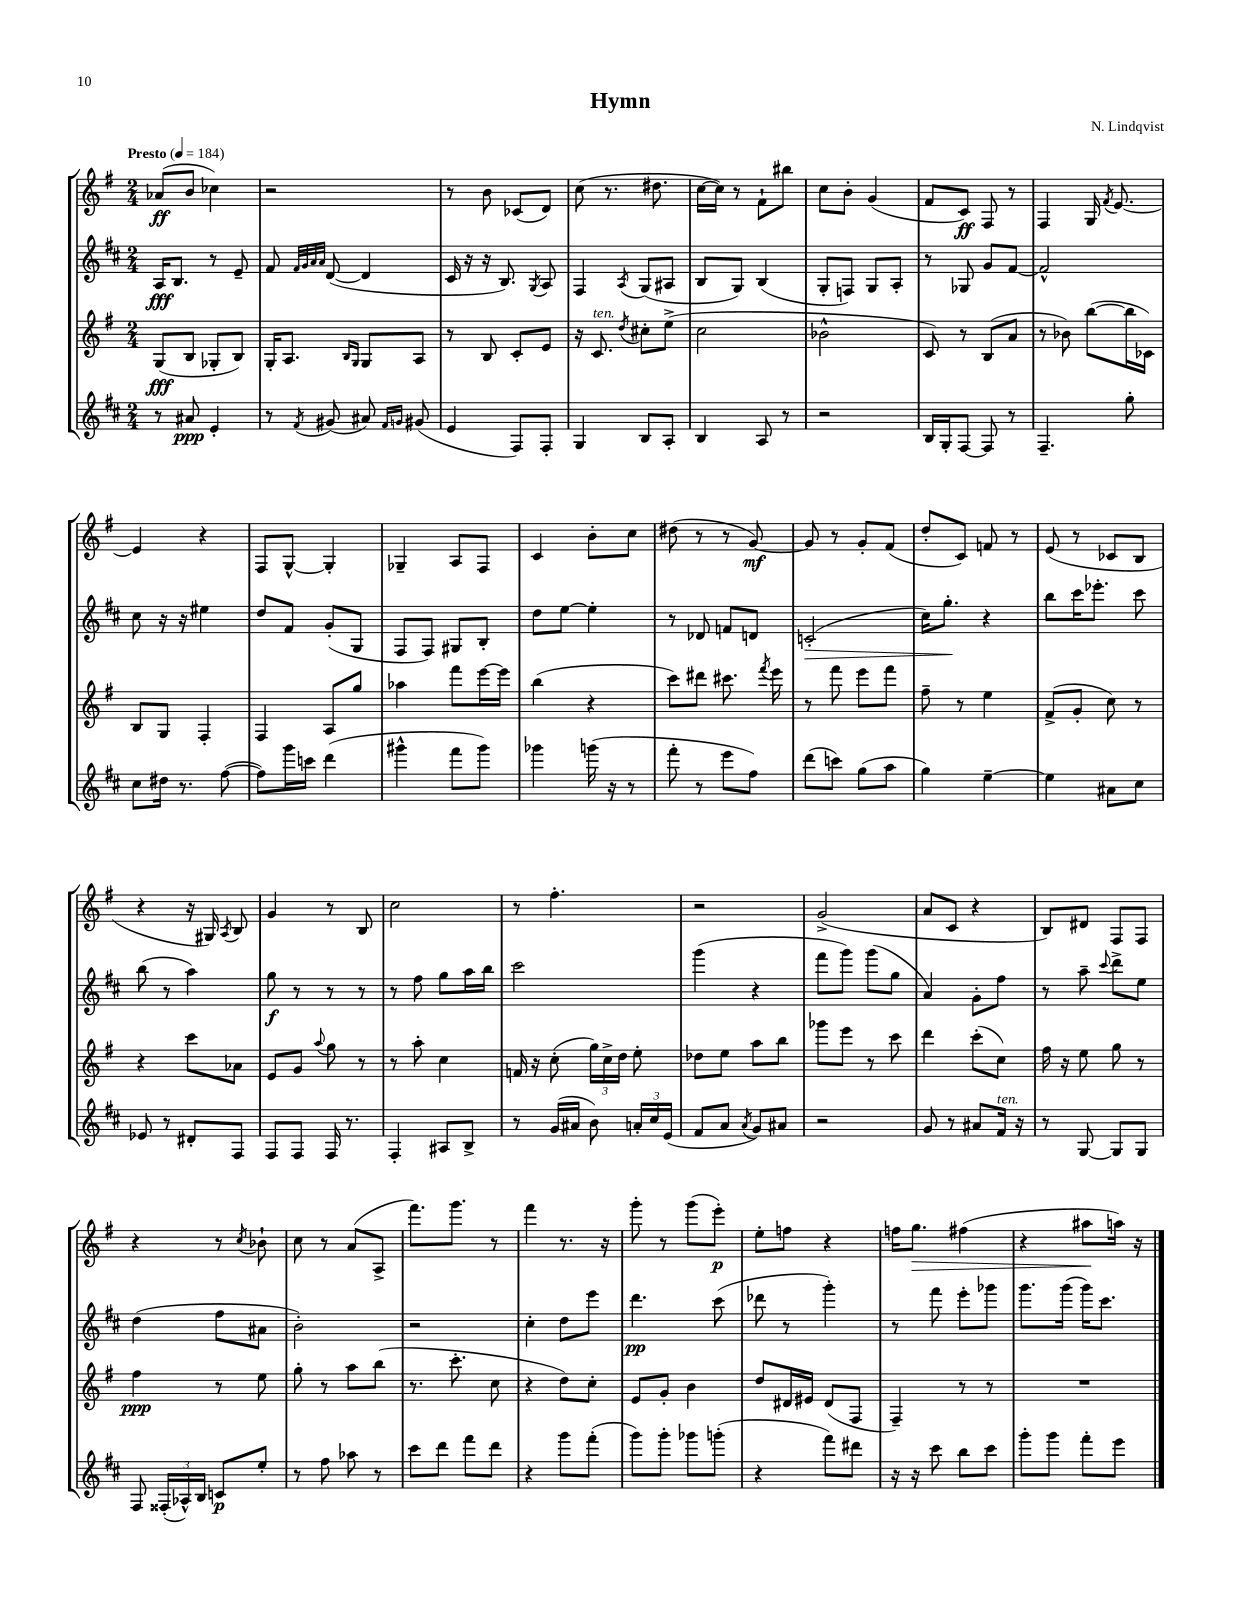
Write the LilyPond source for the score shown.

\header { title = "Hymn" composer = "N. Lindqvist" }
<<
\new StaffGroup <<
\new Staff = "s0" {
    \clef treble \key g \major \numericTimeSignature \time 2/4 \tempo "Presto" 4 = 184
    \autoBeamOff aes'8[\ff( b'8] ces''4) |
    r2 |
    r8 b'8 ces'8[( d'8]) |
    c''8( r8. dis''8. |
    c''16[~ c''16]) r8 fis'8[-! bis''8] |
    c''8[ b'8]-. g'4( |
    fis'8[ c'8]\ff) fis8 r8 |
    fis4 g16 \acciaccatura { fis'8 } e'8.~ |
    e'4 r4 |
    fis8[ g8]~-^ g4-. |
    ges4-- a8[ fis8] |
    c'4 b'8[-. c''8] |
    dis''8( r8 r8 g'8~\mf) |
    g'8 r8 g'8[-. fis'8]( |
    d''8[-. c'8]) f'8 r8 |
    e'8( r8 ces'8[ b8] |
    r4 r16 gis16) \acciaccatura { a8 } b8 |
    g'4 r8 b8 |
    c''2 |
    r8 fis''4.-. |
    r2 |
    g'2->( |
    a'8[ c'8] r4 |
    b8[) dis'8] fis8[ fis8] |
    r4 r8 \acciaccatura { c''8 } bes'8-! |
    c''8 r8 a'8[( a8]-> |
    fis'''8.[) g'''8.] r8 |
    fis'''4 r8. r16 |
    g'''8-. r8 g'''8[( e'''8]-.\p) |
    e''8[-. f''8] r4 |
    f''16[ g''8.]\> fis''4( |
    r4 ais''8[\! a''16]) r16 \bar "|." |
}
\new Staff = "s1" {
    \clef treble \key d \major \numericTimeSignature \time 2/4
    \autoBeamOff a16[\fff b8.] r8 e'8-- |
    fis'8 \grace { fis'32[ g'32 a'32 a'32] } d'8~( d'4 |
    cis'16 r16 r16 b8.) \acciaccatura { g8 } a8 |
    fis4 \acciaccatura { a8 } g8[( ais8] |
    b8[ g8]) b4( |
    g8[-. f8]) g8[ a8]-. |
    r8 ges8 g'8[ fis'8]~ |
    fis'2-^ |
    cis''8 r16 r16 eis''4 |
    d''8[ fis'8] g'8[-.( g8] |
    fis8[ fis8]) gis8[ b8]-. |
    d''8[ e''8]~ e''4-. |
    r8 des'8 f'8[ d'8] |
    c'2-.\>( |
    cis''16[) g''8.]-.\! r4 |
    b''8[ cis'''16 ees'''8.]-. cis'''8 |
    b''8( r8 a''4) |
    g''8\f r8 r8 r8 |
    r8 fis''8 g''8[ a''16 b''16] |
    cis'''2 |
    g'''4( r4 |
    fis'''8[ g'''8]) g'''8[( g''8] |
    a'4) g'8[-. fis''8] |
    r8 a''8-- \appoggiatura { cis'''8 } d'''8[-> e''8] |
    d''4( fis''8[ ais'8] |
    b'2-.) |
    r2 |
    cis''4-. d''8[ e'''8] |
    d'''4.\pp cis'''8( |
    des'''8 r8 g'''4-.) |
    r8 fis'''8 e'''8[-. ges'''8] |
    g'''8.[ g'''16]( g'''16[) cis'''8.] \bar "|." |
}
\new Staff = "s2" {
    \clef treble \key g \major \numericTimeSignature \time 2/4
    \autoBeamOff g8[\fff( b8] ges8[-. b8]) |
    g16[-. a8.] \grace { b16[ g16] } g8[ a8] |
    r8 b8 c'8[-. e'8] |
    r16 c'8.^\markup { \italic "ten." } \acciaccatura { d''8 } cis''8[-. e''8]->( |
    c''2 |
    bes'2-^ |
    c'8) r8 b8[( a'8] |
    r8 bes'8) b''8[~( b''16 ces'16]) |
    b8[ g8] fis4-. |
    fis4 a8[ g''8] |
    aes''4 fis'''8[ e'''16~ e'''16] |
    b''4( r4 |
    c'''8[) dis'''8] cis'''8. \acciaccatura { fis'''8 } e'''16 |
    r8 fis'''8 e'''8[ fis'''8] |
    fis''8-- r8 e''4 |
    fis'8[->( g'8]-. c''8) r8 |
    r4 c'''8[ aes'8] |
    e'8[ g'8] \appoggiatura { a''8 } g''8 r8 |
    r8 a''8-. c''4 |
    f'16 r16 c''8-.( \tuplet 3/2 { g''16[) c''16-> d''16] } e''8-. |
    des''8[ e''8] a''8[ b''8] |
    ges'''8[ e'''8] r8 c'''8 |
    d'''4 c'''8[-.( c''8]) |
    fis''16 r16 e''8 g''8 r8 |
    fis''4\ppp r8 e''8 |
    g''8-. r8 a''8[ b''8]( |
    r8. c'''8.-. c''8 |
    r4 d''8[) c''8]-. |
    e'8[ g'8]-. b'4 |
    d''8[ dis'16 eis'16] dis'8[( fis8] |
    fis4--) r8 r8 |
    R2 \bar "|." |
}
\new Staff = "s3" {
    \clef treble \key d \major \numericTimeSignature \time 2/4
    \autoBeamOff r8 ais'8\ppp e'4-. |
    r8 \acciaccatura { fis'8 } gis'8( ais'8) \grace { fis'16[ g'16] } gis'8( |
    e'4 fis8[) fis8]-. |
    g4 b8[ a8]-. |
    b4 a8 r8 |
    r2 |
    b16[ g16-. fis8]~ fis8 r8 |
    fis4.-- g''8-. |
    cis''8[ dis''16] r8. fis''8~( |
    fis''8[) g'''16 c'''16] d'''4( |
    gis'''4-^ fis'''8[ gis'''8]) |
    ges'''4 g'''16( r16 r8 |
    fis'''8-. r8 e'''8[ fis''8]) |
    d'''8[( c'''8]) g''8[( a''8] |
    g''4) e''4~-- |
    e''4 ais'8[ cis''8] |
    ees'8 r8 dis'8[-. fis8] |
    fis8[ fis8] fis16 r8. |
    fis4-. ais8[ b8]-> |
    r8 g'16[( ais'16] b'8) \tuplet 3/2 { a'16[-. cis''16 e'16]( } |
    fis'8[ a'8] \acciaccatura { a'8 } g'8[) ais'8] |
    r2 |
    g'8 r8 ais'8[ fis'16]^\markup { \italic "ten." } r16 |
    r8 g8~ g8[ g8] |
    fis8 \tuplet 3/2 { fisis16[-.( aes16-^) b16] } c'8[\p e''8]-. |
    r8 fis''8 aes''8 r8 |
    cis'''8[ d'''8] fis'''8[ d'''8] |
    r4 g'''8[ fis'''8]-.( |
    g'''8[) g'''8]-. ges'''8[ g'''8]-.( |
    r4 fis'''8[) dis'''8] |
    r16 r16 cis'''8 b''8[ cis'''8] |
    g'''8[-. g'''8] fis'''8[-. e'''8] \bar "|." |
}
>>
>>
\layout { \context { \Score \remove "Bar_number_engraver" } }
